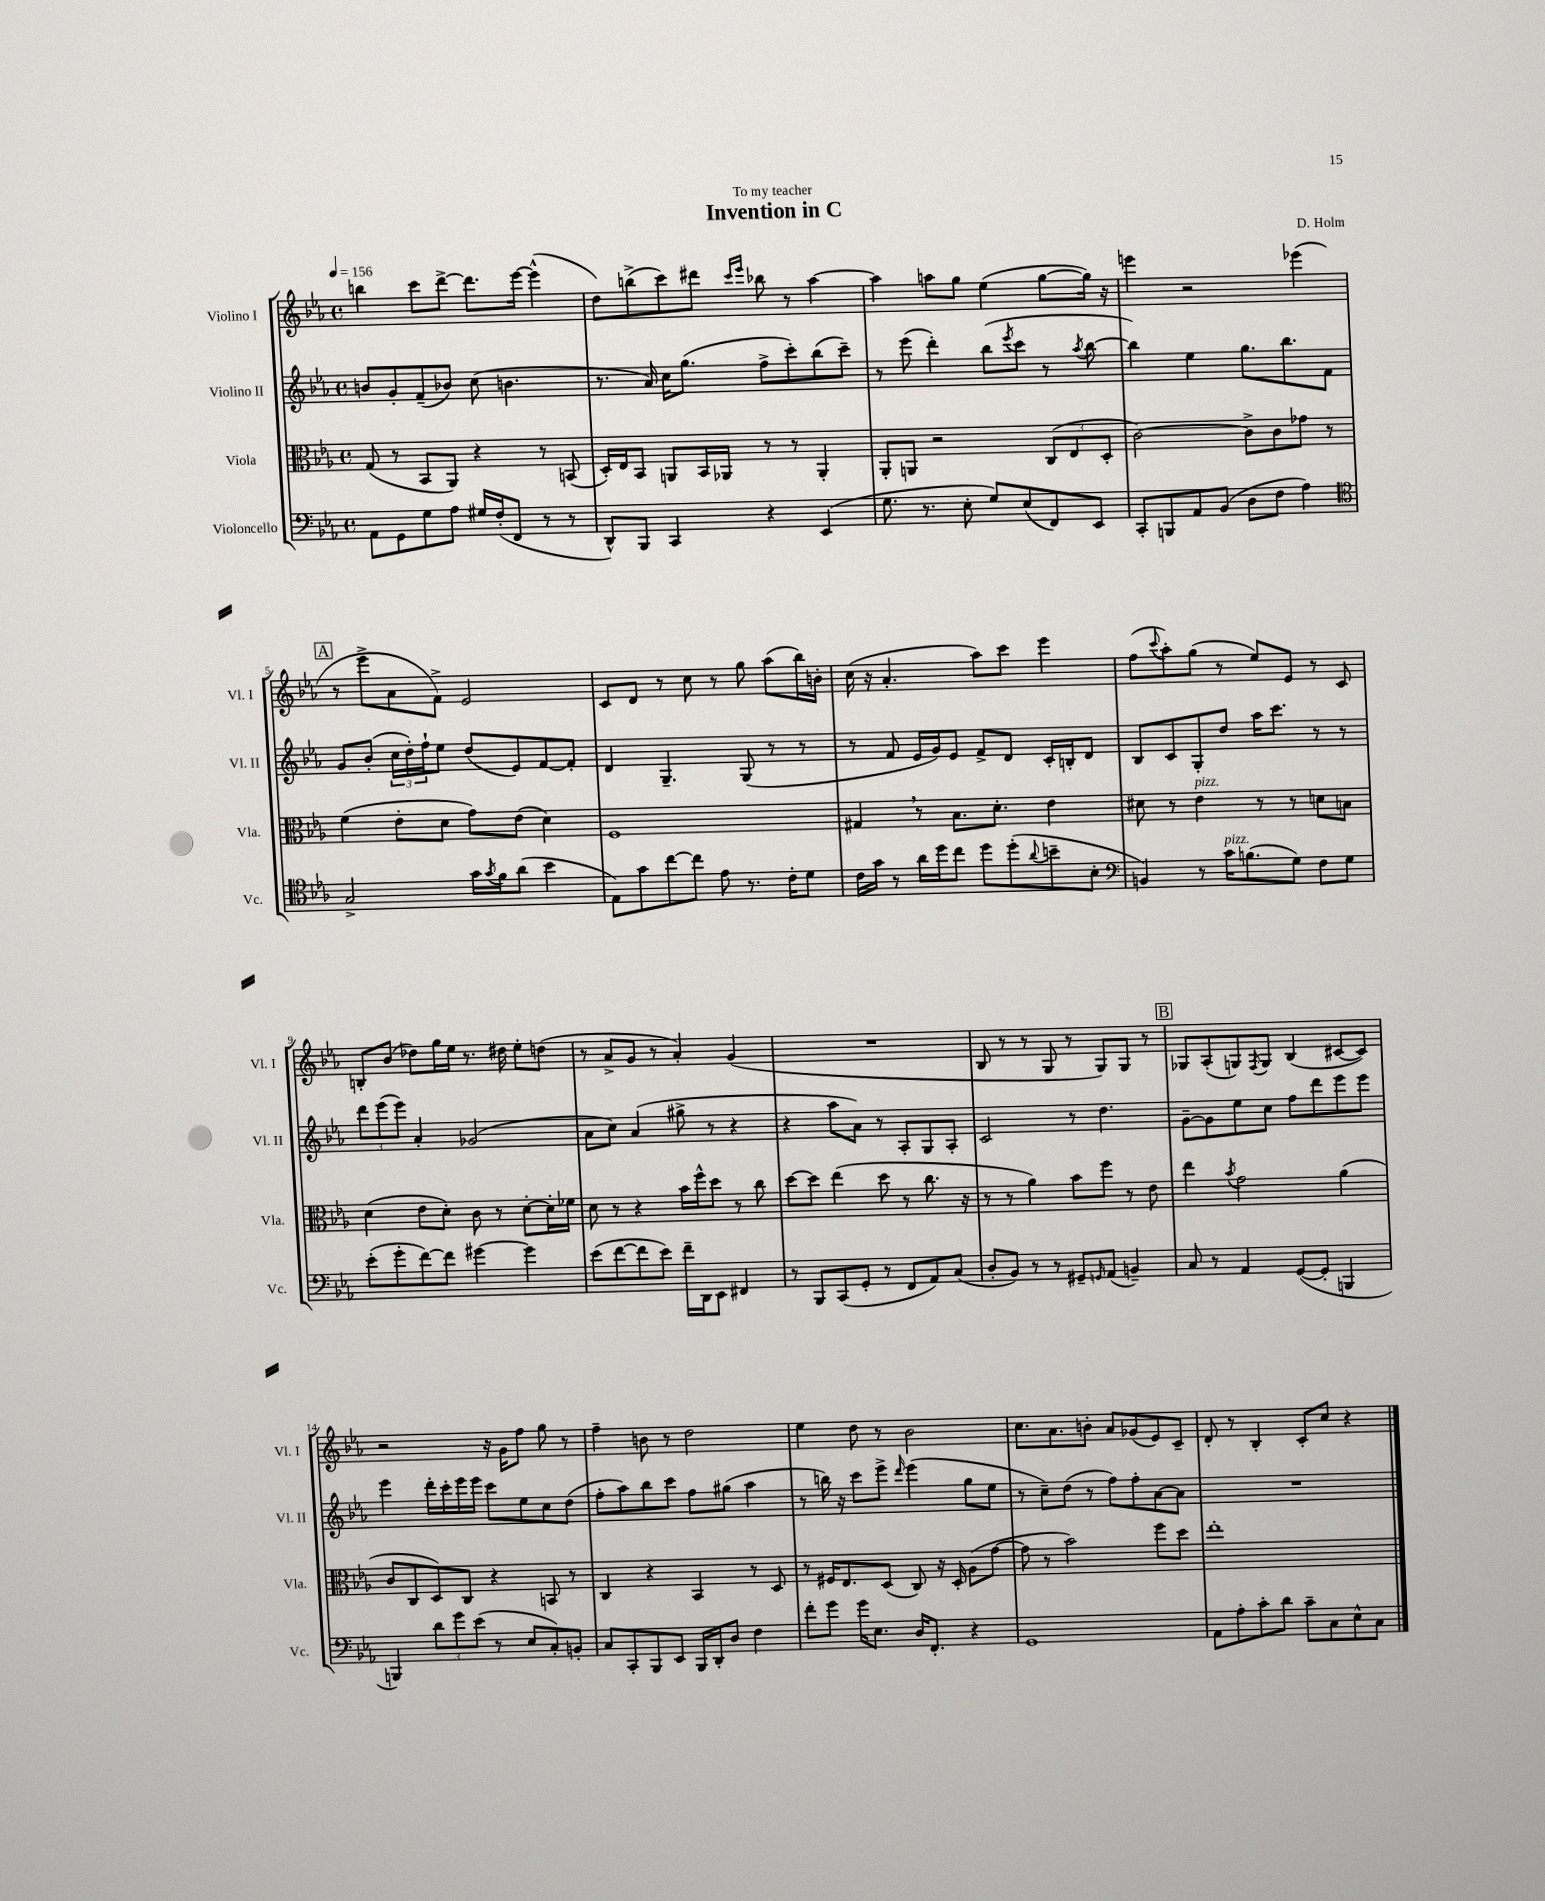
\header { title = "Invention in C" composer = "D. Holm" dedication = "To my teacher" }
<<
\new StaffGroup <<
\new Staff = "s0" \with { instrumentName = "Violino I" shortInstrumentName = "Vl. I" } {
    \clef treble \key ees \major \defaultTimeSignature \time 4/4 \tempo 4 = 156
    b''4 c'''8 d'''8~-> d'''8. ees'''16~ ees'''4-^( |
    d''8) b''8->( c'''8) dis'''8 \grace { c'''16 ees'''16 } bes''8 r8 aes''4~ |
    aes''4 a''8 g''8 ees''4( g''8~ g''16) r16 |
    e'''4 r2 ees'''4( |
    \mark \markup { \box "A" } r8 ees'''8-> aes'8 f'8->) ees'2 |
    c'8 d'8 r8 c''8 r8 g''8 aes''8( bes''16) b'16-. |
    c''16( r16 aes'4.-. aes''8) c'''8 ees'''4 |
    f''8( \appoggiatura { c'''8 } aes''8-.) g''8( r8 ees''8) ees'8 r8 c'8 |
    b8-. bes'8( des''8) g''16 ees''16 r8. dis''16 ees''8-. d''8( |
    r8 aes'8-> g'8 r8 aes'4-.) g'4( |
    R1 |
    bes8 r8 r8 g8 r8 g8) g8 r8 |
    \mark \markup { \box "B" } ges8 aes8-.( g8) \acciaccatura { f8 } g8 bes4( cis'8~ cis'8) |
    r2 r16 g'16 f''8 g''8 r8 |
    f''4-- b'8 r8 d''2 |
    ees''4 d''8 r8 bes'2 |
    c''8. aes'8. b'8-. aes'8 ges'8( ees'8) c'8-- |
    d'8-. r8 bes4-. c'8-. c''8 r4 \bar "|." |
}
\new Staff = "s1" \with { instrumentName = "Violino II" shortInstrumentName = "Vl. II" } {
    \clef treble \key ees \major \defaultTimeSignature \time 4/4
    b'8 g'8-. f'8--( bes'8) c''8( b'4. |
    r8. aes'16) c''16 g''8.( f''8-> c'''8-.) bes''8( c'''8--) |
    r8 ees'''8( d'''4-.) bes''8( \acciaccatura { ees'''8 } c'''8 r8 \acciaccatura { aes''8 } bes''8~ |
    bes''4) ees''4 g''8. bes''8. f'8 |
    \mark \markup { \box "A" } g'8 bes'8-.( \tuplet 3/2 { c''16 d''16-.) f''16-! } ees''8 d''8( ees'8) f'8~ f'8-. |
    d'4 g4.-- g8( r8 r8 |
    r8 f'8 ees'16 g'16) ees'8 f'8-> d'8 c'16-. b16-. d'8 |
    bes8 c'8 g8-. d''8 aes''16 c'''8. r8 r8 |
    \tuplet 3/2 { d'''8 ees'''8( ees'''8) } aes'4-. ges'2( |
    aes'8 c''8) aes'4( gis''8-> r8 r4 |
    r4 aes''8 aes'8) r8 aes8-. g8 aes8-. |
    c'2 r8 d''4. |
    \mark \markup { \box "B" } g'8~-- g'8 ees''8 c''8 f''8 d'''8 ees'''8 ees'''8 |
    ees'''4 d'''16-. c'''16-. ees'''16 ees'''16 c'''8 ees''8 c''8 d''8( |
    f''8-. aes''8) bes''8 c'''8 f''8 gis''8( aes''4 |
    r8 b''16) r16 c'''8 ees'''8-> \grace { d'''16 } ees'''4( g''8 ees''8 |
    r8 c''8--) d''8( r8 f''8) f''8-. aes'8~ aes'8 |
    R1 \bar "|." |
}
\new Staff = "s2" \with { instrumentName = "Viola" shortInstrumentName = "Vla." } {
    \clef alto \key ees \major \defaultTimeSignature \time 4/4
    g8( r8 bes,8 aes,8) r4 r8 b,8( |
    d16-.) ees16 bes,8 a,8 bes,16 aes,16 r8 r8 aes,4-. |
    aes,8-. a,8 r2 \tuplet 3/2 { c8( ees8 d8-. } |
    c'2~) c'8-> c'8 ges'8 r8 |
    \mark \markup { \box "A" } f'4( ees'8-. d'8 g'8) ees'8( d'4) |
    f1 |
    gis4 \breathe r8 bes8. d'8.-. ees'4 |
    dis'8 r8 ees'4^\markup { \italic "pizz." } r8 r8 d'8 b8 |
    d'4( ees'8 d'8-.) c'8 r8 d'8~-. d'16-. fes'16 |
    d'8 r8 r4 bes'16 f''16-^ d''8 r8 c''8 |
    d''8~ d''8 ees''4( d''8 r8 c''8. r16 |
    r8 r8 aes'4) bes'8 f''8 r8 ees'8 |
    \mark \markup { \box "B" } ees''4 \acciaccatura { bes'8 } g'2 aes'4( |
    c'8 c8 d8) c8 r4 b,8 r8 |
    c4 r4 bes,4 r8 d8 |
    r8 fis16 ees8. d8( c8) r16 d16-. aes8( g'8~ |
    g'8 r8 bes'2) f''8 d''8 |
    ees''1-. \bar "|." |
}
\new Staff = "s3" \with { instrumentName = "Violoncello" shortInstrumentName = "Vc." } {
    \clef bass \key ees \major \defaultTimeSignature \time 4/4
    aes,8 g,8 g8 aes8 gis16 f16-.( f,8 r8 r8 |
    d,8-^) bes,,8 c,4 r4 ees,4( |
    g8. r8. ees8-. g8) ees8( f,8) ees,8 |
    c,8-. b,,8 aes,8 bes,8( d8 f8 aes4) |
    \mark \markup { \box "A" } \clef tenor g2-> g'16 \acciaccatura { g'8 } f'16 aes'8( bes'4 |
    ees8) g'8 c''8~ c''8 ees'8 r8. c'16-. d'8 |
    c'16 g'16 r8 aes'16 d''16 c''8 d''8 d''8-.( \appoggiatura { aes'8 } b'8-- bes8-. |
    \clef bass b,4) r8 c'16^\markup { \italic "pizz." } b8.( g8) f8 g8 |
    ees'8-.( g'8-. f'8~) f'8 gis'4~ gis'4 |
    ees'8( f'8~ f'8 ees'8) f'16-- d,16 ees,8 fis,4 |
    r8 bes,,8 c,8( g,8-. r8 f,8 aes,8) c8( |
    d8-. bes,8) r8 r8 gis,8-- \grace { g,16 } aes,8( b,4--) |
    \mark \markup { \box "B" } c8 r8 aes,4 g,8~( g,8-. b,,4 |
    b,,4) \tuplet 3/2 { d'8 g'8 ees'8( } r8 ees8 c8-.) b,8-. |
    c8 c,8-. bes,,8 ees,8 bes,,16 d,16-. d8 f4 |
    f'8-. g'8 g'16 ees8. d16 f,8.-. r4 |
    g,1 |
    aes,8 aes8-. c'8-. d'8 c'8-- c8 ees8-^ c8 \bar "|." |
}
>>
>>
